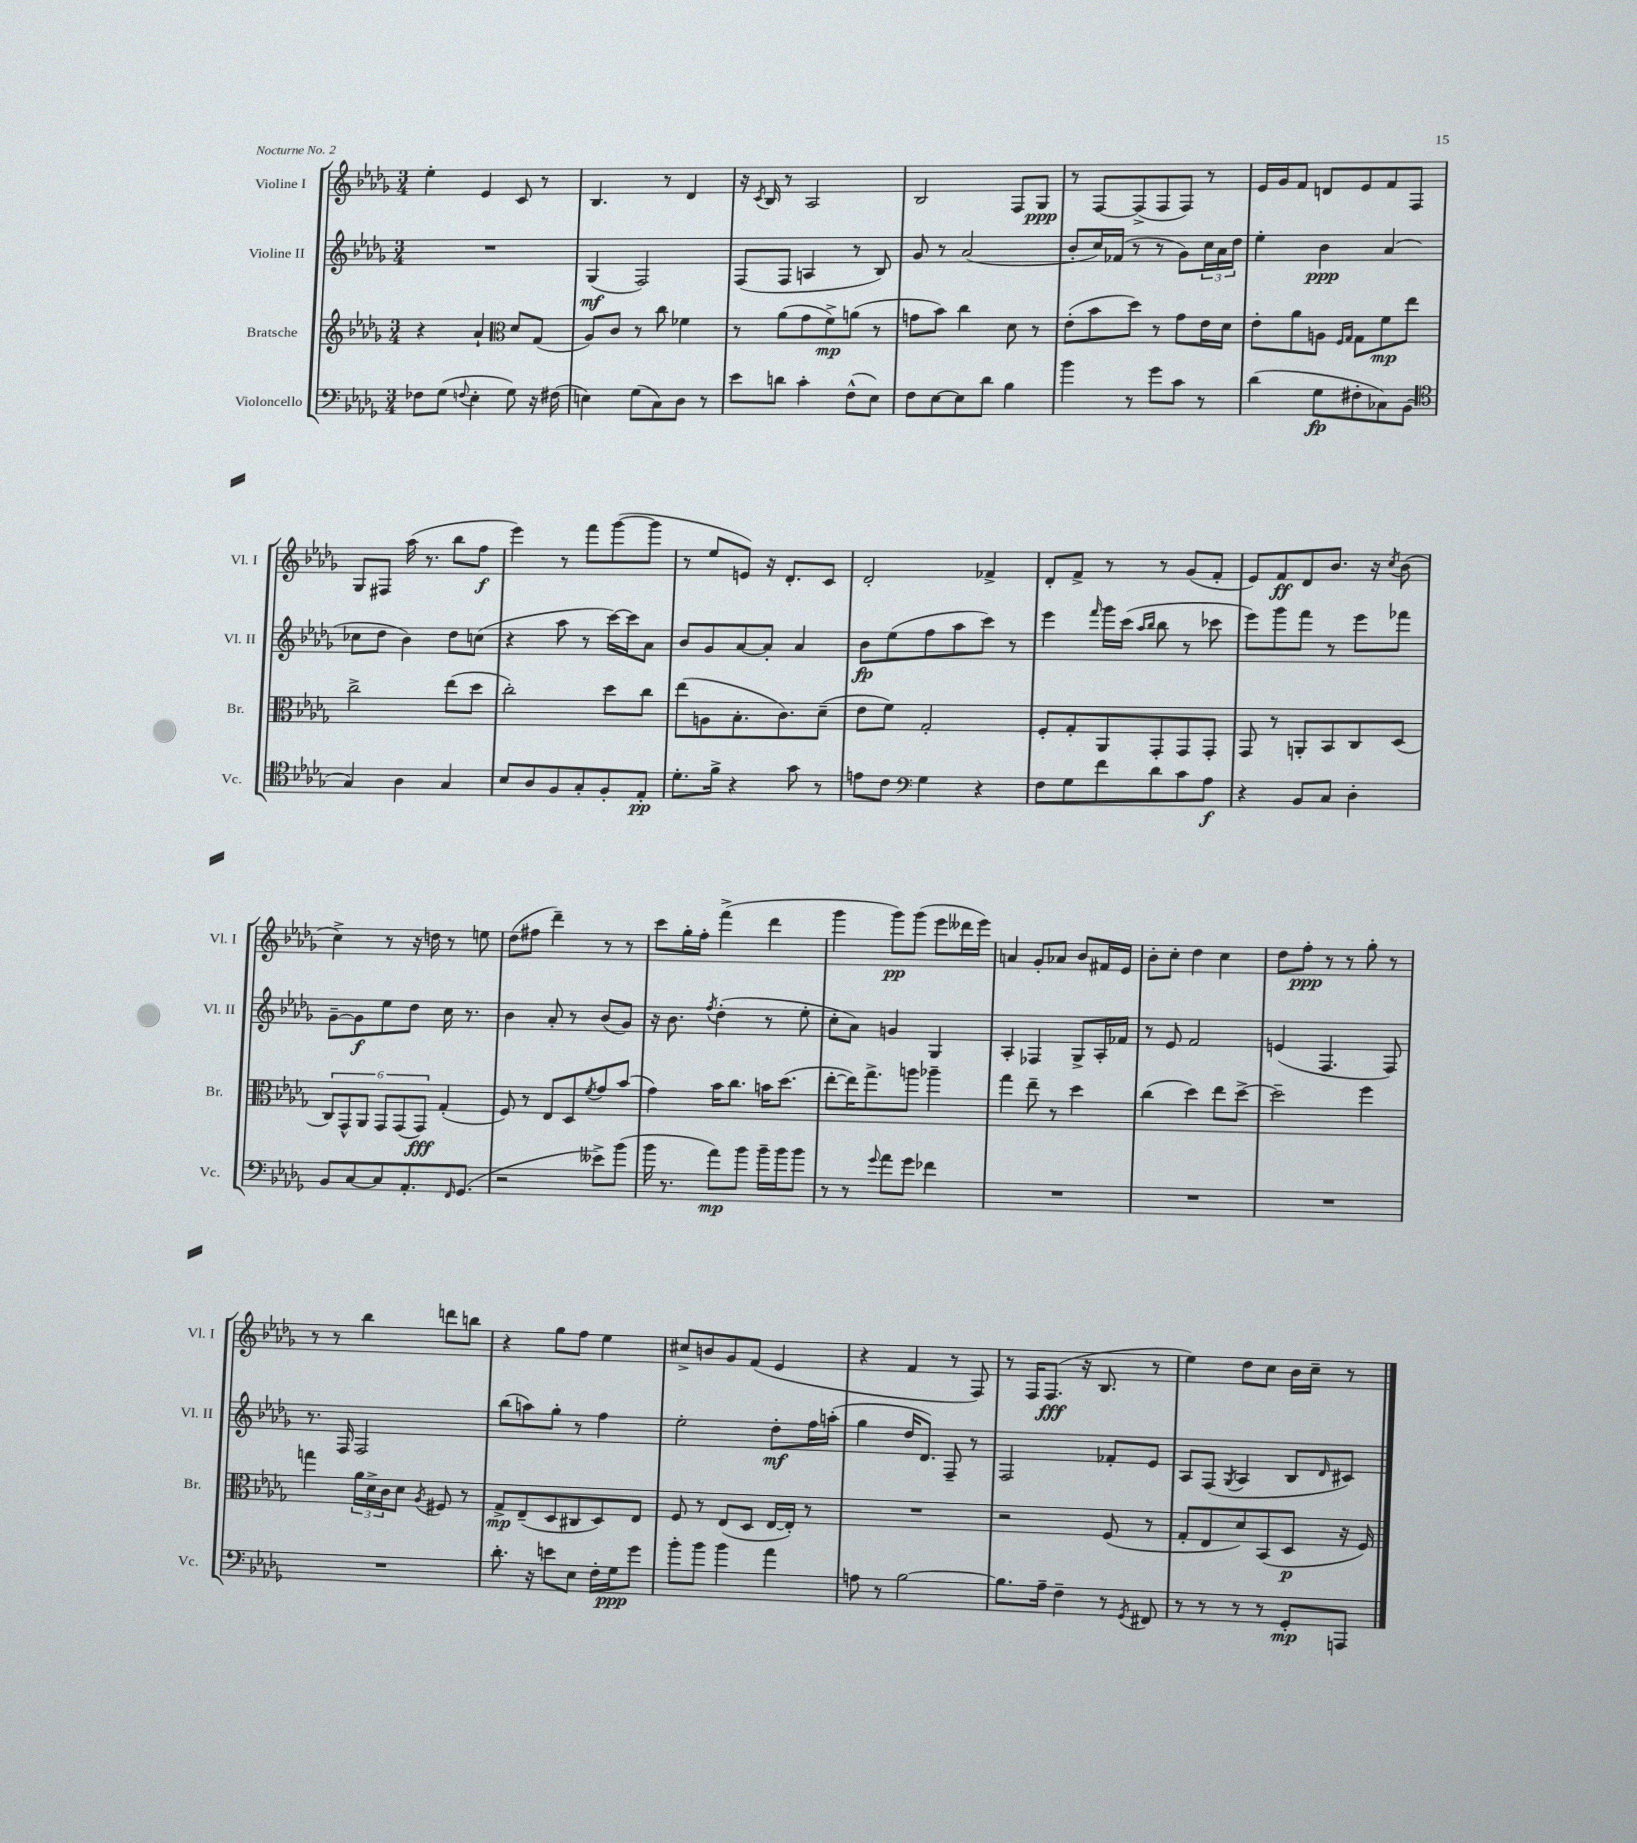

**kern	**kern	**kern	**kern
*staff4	*staff3	*staff2	*staff1
*clefF4	*clefG2	*clefG2	*clefG2
*k[b-e-a-d-g-]	*k[b-e-a-d-g-]	*k[b-e-a-d-g-]	*k[b-e-a-d-g-]
*M3/4	*M3/4	*M3/4	*M3/4
8F-	4r	2.r	4ee-'
(8G-	.	.	.
8qqF	.	.	.
4E-'	4a-`	.	4e-
*	*clefC3	*	*
8G-)	8d-	.	8c
16r	(8G-	.	8r
(16F#	.	.	.
=	=	=	=
4E)	8A-)	(4G-	4.B-
.	8c	.	.
(8G-	8r	2F)	.
8C)	8cc	.	8r
8D-	4f-	.	4d-
8r	.	.	.
=	=	=	=
8e-	8r	(8F	16r
.	.	.	8qc
.	.	.	16B-
8d	(8a-	8F	8r
4c'	8g-	4A	2A-
.	8f^)	.	.
(8F^^	(8a	8r	.
8E-)	8r	8B-)	.
=	=	=	=
8F	8g	8g-	2B-
[8E-	8b-)	8r	.
8E-]	4cc	(2a-	.
8d-	.	.	.
4B-	8d-	.	8F
.	8r	.	8G-
=	=	=	=
4b-	(8e-'	8b-'	8r
.	8b-	16cc)	[8F
.	.	(16f-	.
8r	8dd-)	8r	(8F^]
8g-	8r	8r	8F
8c	8g-	8g-)	8F)
8r	16e-	24cc	8r
.	.	24a-	.
.	16d-	.	.
.	.	24dd-	.
=	=	=	=
(4d-	8e-'	4ee-'	16e-
.	.	.	16g-
.	8a-	.	8f
8G-	8A	4b-	8d
.	16qqF	.	.
.	16qqG-	.	.
8F#'	8G-	.	8e-
8C-)	8f	(4a-	8f
(8BB-	8ee-	.	8F
=	=	=	=
*clefC4	*	*	*
4G-)	2cc^	8cc-	8G-
.	.	8dd-	8F#
4A-	.	4b-)	(16aa-
.	.	.	8.r
4G-	(8ee-	8dd-	8bb-
.	8dd-	(8cc	8ff
=	=	=	=
8B-	2cc')	4r	4eee-)
8A-	.	.	.
8F	.	8aa-	8r
8G-'	.	8r	8fff
8F'	8dd-	[16ccc)	([8ggg-
.	.	16ccc]	.
8E-'	8cc	8a-	8ggg-]
=	=	=	=
8.d-'	(8ee-	8b-	8r
.	8A	8g-	8ee-
16f^	.	.	.
4r	8.B-'	[8a-	8e)
.	.	8a-']	16r
.	8.c)	.	8.d-'
8g-	.	4a-	.
8r	(8d-~	.	8c
=	=	=	=
8e	8e-	8b-	2d-'
8c	8f)	(8ee-	.
*clefF4	*	*	*
4G-	2G-'	8ff	.
.	.	8aa-	.
4r	.	8ccc)	4f-^
.	.	8r	.
=	=	=	=
8F	8F'	4eee-	8d-'
8G-	8G-'	.	8f^
.	.	16qqfff	.
8f	8AA-	16ggg-	8r
.	.	(16ccc	.
.	.	16qqaa-	.
.	.	16qqbb-	.
8d-	8GG-'	8bb-	8r
8c	8GG-	8r	(8g-
8A-	8GG-'	8ccc-	8f'
=	=	=	=
4r	8GG-	8eee-)	8e-)
.	8r	8ggg-	8f
8BB-	8AA'	8fff	8d-
8C	8BB-	8r	8.b-
4D-'	8C	8eee-	.
.	.	.	16r
.	.	.	8qcc
.	(8D-	8fff-	(8b-
=	=	=	=
8BB-	12C)	[8g-~	4cc^)
.	12GG-^^	.	.
[8C	.	8g-]	.
.	12AA-	.	.
8C]	12GG-	8ee-	8r
.	(12GG-	.	.
8.AA-'	.	8dd-	16r
.	12GG-)	.	.
.	.	.	16dd
.	(4G-'	16cc	8r
16qqFF	.	.	.
(8.GG-	.	8.r	.
.	.	.	8ee
=	=	=	=
2r	8F)	4b-	(8dd-
.	8r	.	8ff#
.	8E-	8a-'	4ddd-~)
.	8D-	8r	.
.	8qf	.	.
8e--^)	8g-	(8b-	8r
(8b-	(8b-	8g-)	8r
=	=	=	=
16b-	4g-)	16r	8ccc
8.r	.	8.b-	.
.	.	.	16gg-'
.	.	.	16ff'
.	.	8qff	.
8a-)	16b-	(4dd-'	(4fff^
.	8.cc	.	.
8b-	.	.	.
16b-~	16b	8r	4ddd-
16b-	(8.dd-	.	.
8b-	.	8ee-'	.
=	=	=	=
8r	[8ee-'	8cc'	4ggg-
8r	16ee-])	8a-)	.
.	8.gg-^	.	.
8qqg-	.	.	.
8a-	.	4g	8ggg-)
8g-	8aa	.	(8ggg-
4f-	4aa-~	4G-	8eee-
.	.	.	16ddd--
.	.	.	16eee-)
=	=	=	=
2.r	4gg-	4A-'	4a
.	8ee-~	4F-	8g-'
.	8r	.	8a-
.	4dd-	8G-^	8b-
.	.	16A-'	16f#
.	.	16f-	16e-
=	=	=	=
2.r	(4cc	8r	8b-'
.	.	8e-	8cc'
.	4dd-)	2f	4dd-
.	8ee-	.	4cc
.	[8dd-^	.	.
=	=	=	=
2.r	2dd-~]	(4e	8dd-
.	.	.	8ff'
.	.	4.F	8r
.	.	.	8r
.	4ff	.	8gg-'
.	.	8F)	8r
=	=	=	=
2.r	4gg	8.r	8r
.	.	.	8r
.	.	16F	.
.	24a-	2F	4bb-
.	24d-^	.	.
.	24c	.	.
.	8d-	.	.
.	8qA-	.	.
.	8F#	.	8ddd
.	8r	.	8bb
=	=	=	=
8.d-'	8G-^	(8bb-	4r
.	(8E-~	8aa)	.
16r	.	.	.
8e	8D-	8gg-'	8gg-
8E-	8C#	8r	8ff
16F'	8D-)	4ff	4ee-
16G-	.	.	.
8g-	8E-	.	.
=	=	=	=
8b-'	8F	2ee-'	8cc#^
8b-	8r	.	8b
4b-	(8E-	.	8g-
.	8D-	.	(8f
4a-	[16E-	8dd-'	4e-
.	16E-'])	.	.
.	8r	16ff	.
.	.	(16aa'	.
=	=	=	=
8A	2.r	4gg-	4r
8r	.	.	.
[2B-	.	16dd-	4f
.	.	8.d-)	.
.	.	8F~	8r
.	.	8r	8F)
=	=	=	=
8.B-]	2r	2F	8r
.	.	.	16F
16A-~	.	.	(8.F
4F~	.	.	.
.	.	.	16r
.	.	.	8.B-
8r	(8F	8f-'	.
8qGG-	.	.	.
8FF#	8r	8e-	8r
=	=	=	=
8r	8G-'	8A-	4ee-)
8r	8E-	(8F	.
.	.	8qG-	.
8r	8d-)	4A-	8dd-
8r	(8BB-	.	8cc
8GG-'	8D-	8B-	16b-
.	.	.	16cc~
.	.	16qqd-	.
8AAA	16r	8c#)	8r
.	16F)	.	.
==	==	==	==
*-	*-	*-	*-
